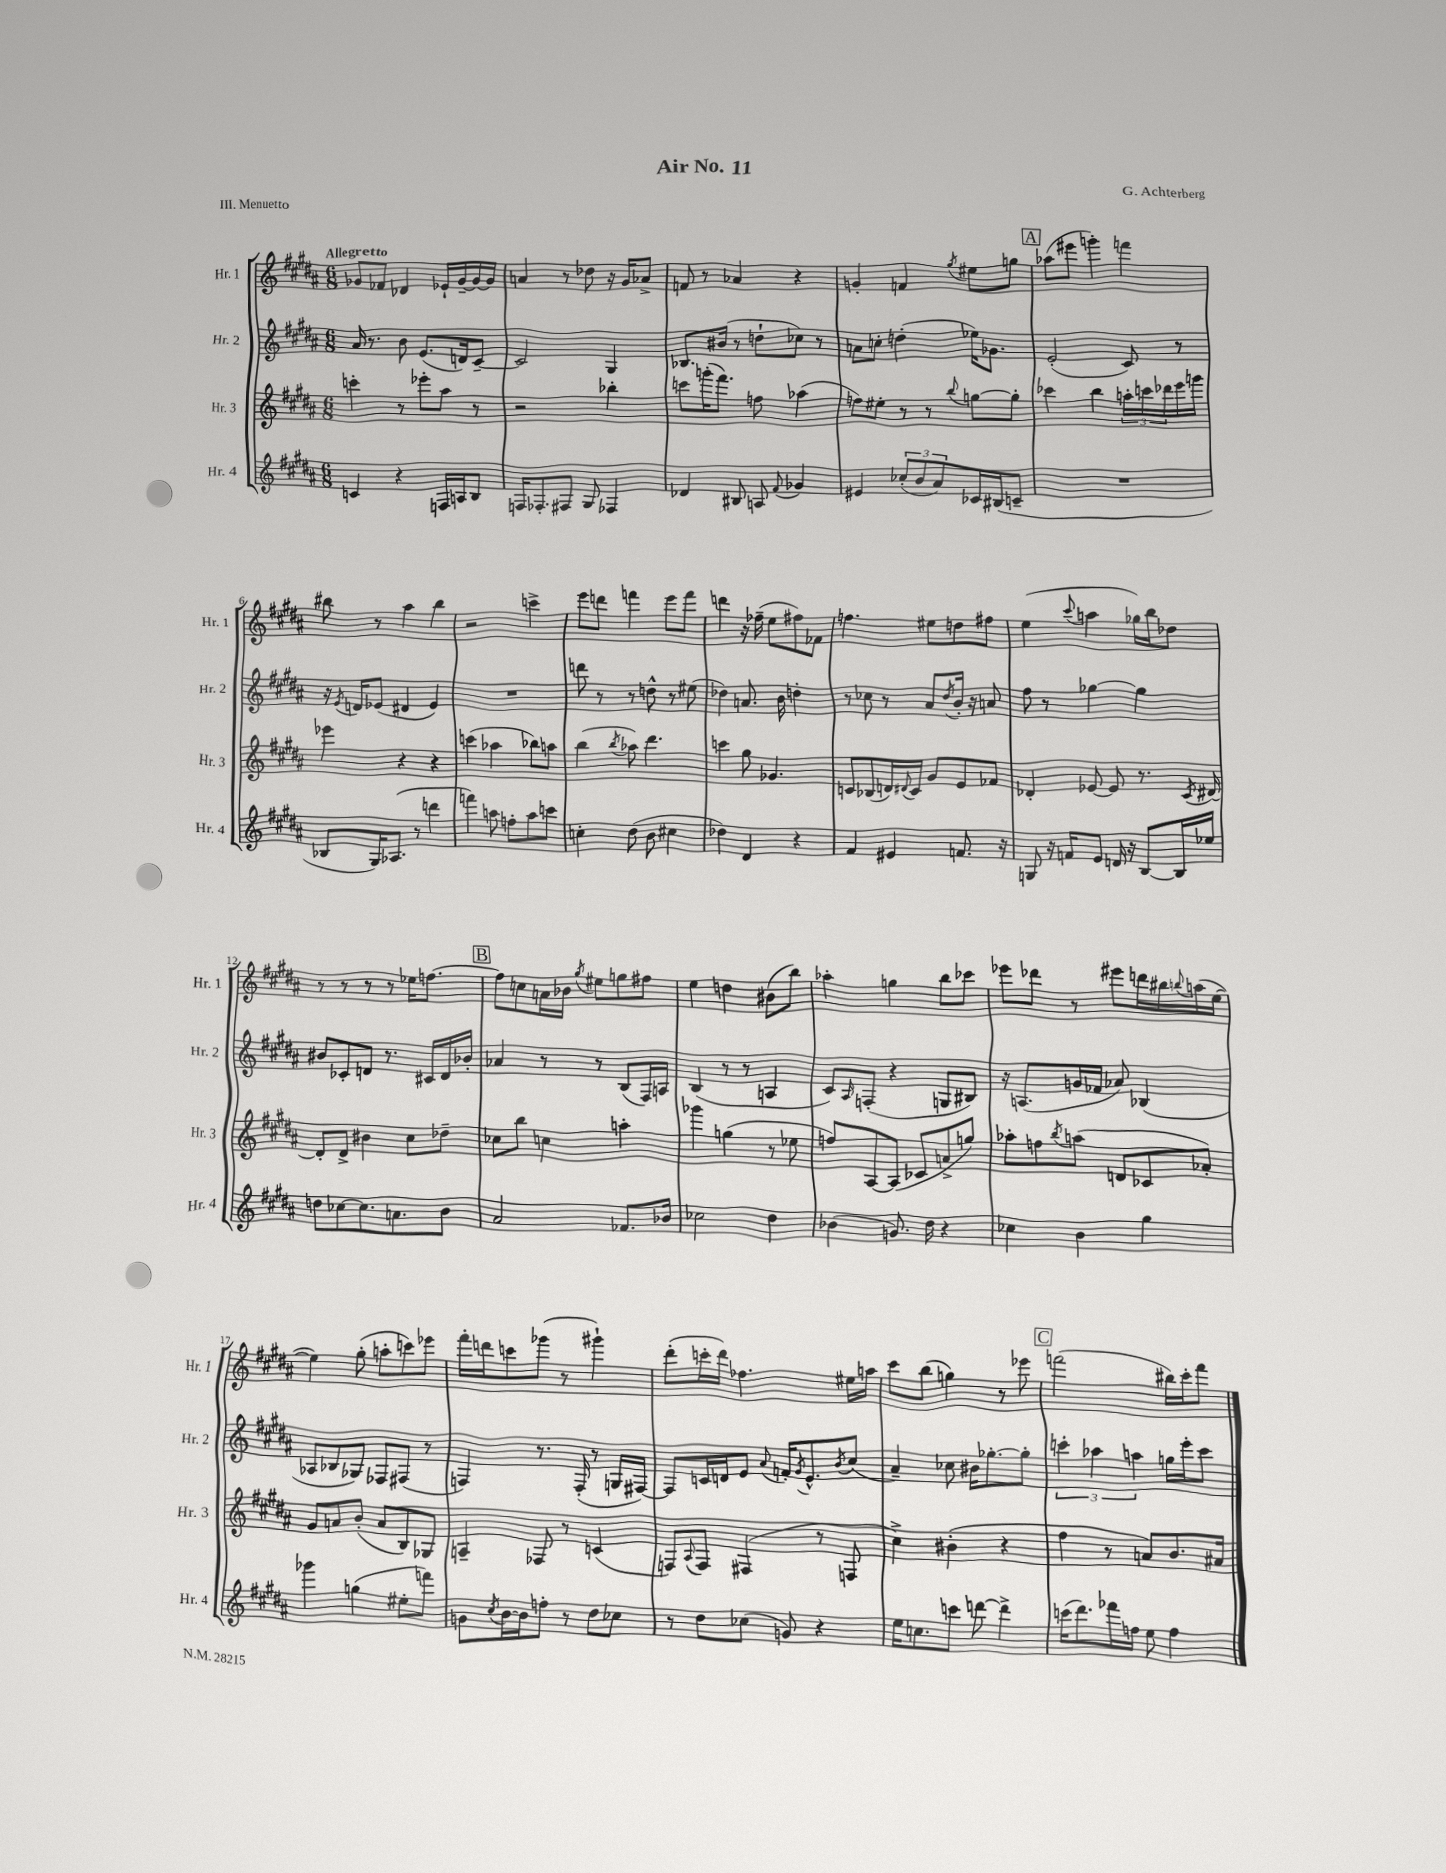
\header { title = "Air No. 11" composer = "G. Achterberg" piece = "III. Menuetto" }
<<
\new StaffGroup <<
\new Staff = "s0" \with { instrumentName = "Hr. 1" shortInstrumentName = "Hr. 1" } {
    \clef treble \key b \major \numericTimeSignature \time 6/8 \tempo "Allegretto"
    ges'8 fes'8 des'4 ees'16-! ges'16~-- ges'16~ ges'16 |
    a'4 r8 des''8 r16 gis'16 aes'8-> |
    f'8 r8 aes'4 r4 |
    g'4-. f'4 \acciaccatura { gis''8 } eis''8 g''8 |
    \mark \markup { \box "A" } aes''8( eis'''8 g'''4-.) f'''4 |
    bis''8 r8 ais''4 bis''4 |
    r2 c'''4-> |
    e'''8 d'''8 f'''4 e'''8 f'''8 |
    d'''4 r16 fes''16--( e''8 fis''8) fes'8 |
    f''4. eis''8 d''8 fis''8 |
    e''4( \appoggiatura { cis'''8 } a''4 ges''16) b''16 des''8 |
    r8 r8 r8 r8 ees''16 f''8.~ |
    \mark \markup { \box "B" } f''8 c''8 a'16 bes'16 \acciaccatura { gis''8 } eis''8 g''8 fis''8 |
    e''4 d''4 bis'8( b''8) |
    aes''4-. g''4 b''8 ces'''8 |
    ees'''8 des'''8 r8 eis'''8 d'''16 bis''16 \appoggiatura { b''8 } a''16( e''16~ |
    e''4) gis''8-.( a''8-. c'''8) ees'''8 |
    fis'''16-. d'''16 c'''8 ges'''8( r8 gis'''4-!) |
    dis'''8-.( c'''16-. dis'''16) fes''4. eis''16 a''16 |
    cis'''8 b''8( g''4) r8 ees'''8 |
    \mark \markup { \box "C" } f'''2( bis''16) cis'''16-. f'''8 \bar "|." |
}
\new Staff = "s1" \with { instrumentName = "Hr. 2" shortInstrumentName = "Hr. 2" } {
    \clef treble \key b \major \numericTimeSignature \time 6/8
    ais'16 r8. b'8 e'8.( d'16) cis'8~-- |
    cis'2 gis4 |
    bes8. bis'16( r8 d''8-! ces''8) r8 |
    a'8 c''8-. d''4-.( ees''16) ges'8. |
    \mark \markup { \box "A" } e'2-.( cis'8) r8 |
    r16 \acciaccatura { e'8 } d'16 ees'8( dis'4 ees'4) |
    R2. |
    d'''8 r8 r8 d''8-^ r8 eis''8( |
    des''4) a'8. b'16 d''4-. |
    r8 ces''8 r8 ais'8 \acciaccatura { dis''8 } b'16-. r16 a'8 |
    fis''8 r8 ges''4~ ges''4 |
    bis'8 ces'8-. d'8 r8. cis'16 d'16 bes'16-. |
    \mark \markup { \box "B" } aes'4 r8 r8 b8( fis16) a16 |
    b4( r8 r8 a4 |
    cis'8) \grace { ais16 } f8-.( r4 g8 bis8) |
    r16 a8.( g'16 fes'16 aes'8) bes4( |
    aes8 bes8 ges8) fes8 fis8( r8 |
    f4) r8. f16-.( r8 g16 fis16~) |
    fis8 c'16 d'16 e'8 \appoggiatura { ais'8 } f'16-. \acciaccatura { gis'8 } e'8.-^ \acciaccatura { b'8 } cis''8( |
    ais'4--) ces''8 bis'16 ges''8.~-. ges''8-. |
    \mark \markup { \box "C" } \tuplet 3/2 { c'''4-. aes''4 a''4 } g''16 e'''16-. c'''8 \bar "|." |
}
\new Staff = "s2" \with { instrumentName = "Hr. 3" shortInstrumentName = "Hr. 3" } {
    \clef treble \key b \major \numericTimeSignature \time 6/8
    c'''4-. r8 ees'''8-. ais''8 r8 |
    r2 bes''4-. |
    c'''8 g'''16-.( fis'''8.) f''8 aes''4( |
    f''8) eis''8-. r8 r8 \appoggiatura { b''8 } g''8~ g''8-. |
    \mark \markup { \box "A" } ces'''4 b''4 \tuplet 3/2 { a''16-. c'''16 des'''16 } e'''16 g'''16 |
    ees'''4 r4 r4 |
    c'''4( aes''4 bes''8) a''8 |
    b''4( \acciaccatura { b''8 } aes''8) dis'''4. |
    c'''4 gis''8 ges'4. |
    c'8 bes8( d'16) \appoggiatura { dis'8 } c'16 gis'8 e'8 fes'8 |
    des'4-. ees'8~ ees'8 r8. \acciaccatura { cis'8 } dis'16~ |
    dis'8-. dis'8-> bis'4 cis''8 des''8-- |
    \mark \markup { \box "B" } ces''8 b''8 c''4 a''4-. |
    ges'''4 g''4( r8 ees''8 |
    f''8) ais8~ ais8( ces'8 a'8-> g''8) |
    aes''8-. f''8 \acciaccatura { b''8 } a''8( d'8 ces'8 aes'8-.) |
    gis'8 a'8 b'8-.( a'8 b8) ges8 |
    a4-- fes8 r8 c'4( |
    f8) \appoggiatura { ais8 } f8 fis4( r8 f8 |
    cis''4->) bis'4-.( r4 |
    \mark \markup { \box "C" } fis''4 r8 a'8) b'8. ais'16 \bar "|." |
}
\new Staff = "s3" \with { instrumentName = "Hr. 4" shortInstrumentName = "Hr. 4" } {
    \clef treble \key b \major \numericTimeSignature \time 6/8
    c'4 r4 f16 a16 b8 |
    f16 fes8.-. fis8 gis8 fes4 |
    des'4 bis8 a8 \appoggiatura { fis'8 } ges'4 |
    eis'4 \tuplet 3/2 { ces''8-.( b'8 ais'8) } ces'16 bis16( c'8-- |
    \mark \markup { \box "A" } R2. |
    bes8 gis16) aes8.( r8 d'''4 |
    f'''4) a''8 f''8-. a''8 c'''8 |
    c''4-. dis''8( b'8 cis''4 |
    des''4) dis'4 r4 |
    fis'4 eis'4 f'8. r16 |
    g8 r16 f'16 e'8 d'16 r16 b8~ b16 ees''16 |
    d''8 ces''8~ ces''8. a'8. b'8 |
    \mark \markup { \box "B" } ais'2 fes'8. bes'16 |
    ces''2 dis''4 |
    bes'4( g'8.) dis''16 r4 |
    ces''4 b'4 gis''4 |
    ges'''4 g''4( eis''8-. f'''8) |
    g'8 \acciaccatura { cis''8 } b'16~ b'16 f''8-. r8 dis''8 ces''8 |
    r8 dis''8 ces''8( g'8) r4 |
    e''16 c''8. c'''8 d'''8~ d'''4-> |
    \mark \markup { \box "C" } c'''16( dis'''8.) fes'''16 f''16 e''8 f''4 \bar "|." |
}
>>
>>
